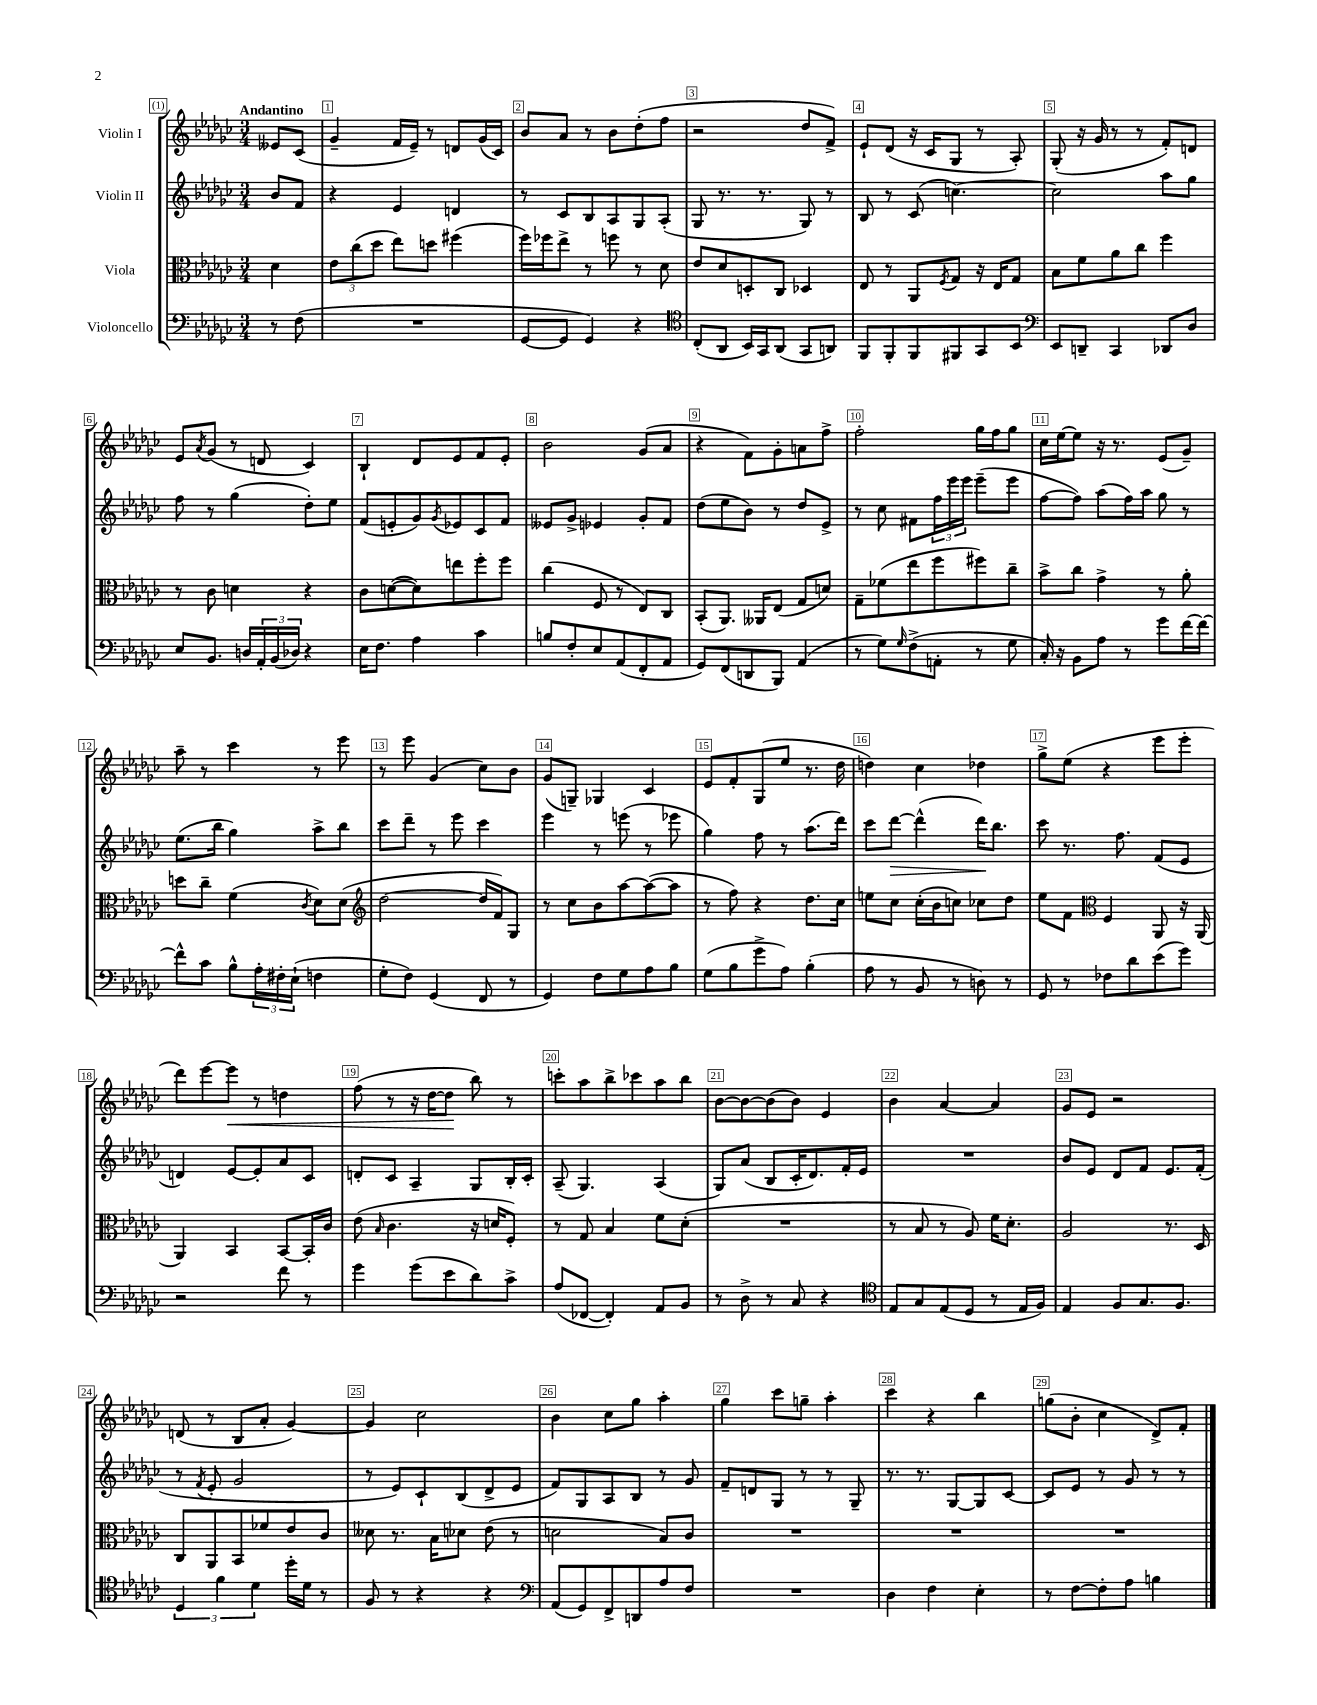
<<
\new StaffGroup <<
\new Staff = "s0" \with { instrumentName = "Violin I" } {
    \clef treble \key ges \major \numericTimeSignature \time 3/4 \partial 4 \tempo "Andantino"
    eeses'8 ces'8( |
    ges'4-- f'16 ees'16--) r8 d'8 ges'16( ces'16) |
    bes'8 aes'8 r8 bes'8 des''8-.( f''8 |
    r2 des''8 f'8->) |
    ees'8-! des'8( r16 ces'16 ges8 r8 aes8-.) |
    ges8-.( r16 ges'16 r8 r8 f'8-.) d'8 |
    ees'8 \acciaccatura { aes'8 } ges'8( r8 d'8 ces'4) |
    bes4-! des'8 ees'8 f'8 ees'8-. |
    bes'2 ges'8( aes'8 |
    r4 f'8) ges'8-. a'8 f''8-> |
    f''2-. ges''16 f''16 ges''8 |
    ces''16 ees''16~ ees''8 r16 r8. ees'8( ges'8--) |
    aes''8-- r8 ces'''4 r8 ees'''8 |
    r8 ees'''8 ges'4( ces''8) bes'8 |
    ges'8( g8--) ges4 ces'4 |
    ees'8 f'8-. ges8( ees''8 r8. des''16 |
    d''4) ces''4 des''4 |
    ges''8-> ees''8( r4 ees'''8 ees'''8-. |
    des'''8) ees'''8~ ees'''8\< r8 d''4 |
    f''8( r8 r16 des''16~ des''8\! bes''8) r8 |
    c'''8-. aes''8 bes''8-> ces'''8 aes''8 bes''8 |
    bes'8~ bes'8~ bes'8( bes'8) ees'4 |
    bes'4 aes'4~ aes'4 |
    ges'8 ees'8 r2 |
    d'8( r8 bes8 aes'8-. ges'4~) |
    ges'4 ces''2 |
    bes'4 ces''8 ges''8 aes''4-. |
    ges''4 ces'''8 g''8-- aes''4-. |
    ces'''4 r4 bes''4 |
    g''8( bes'8-. ces''4 des'8->) f'8-. \bar "|." |
}
\new Staff = "s1" \with { instrumentName = "Violin II" } {
    \clef treble \key ges \major \numericTimeSignature \time 3/4 \partial 4
    bes'8 f'8 |
    r4 ees'4 d'4 |
    r8 ces'8 bes8 aes8 ges8 aes8-.( |
    ges8 r8. r8. ges8) r8 |
    bes8 r8 ces'8( c''4.~) |
    c''2 aes''8 ges''8 |
    f''8 r8 ges''4( des''8-.) ees''8 |
    f'8( e'8-. ges'8) \acciaccatura { ges'8 } ees'8 ces'8 f'8 |
    eeses'8 ges'8-> ees'4 ges'8-. f'8 |
    des''8( ees''8 bes'8) r8 des''8 ees'8-> |
    r8 ces''8 fis'8 \tuplet 3/2 { f''16 ees'''16 ees'''16 } ees'''8--( ees'''8 |
    f''8~ f''8) aes''8( f''16) aes''16 ges''8 r8 |
    ees''8.( bes''16 ges''4) aes''8-> bes''8 |
    ces'''8 des'''8-- r8 ees'''8 ces'''4 |
    ees'''4 r8 e'''8( r8 ees'''8 |
    ges''4) f''8 r8 aes''8.( des'''16) |
    ces'''8 des'''8~\> des'''4-^( des'''16\!) bes''8. |
    ces'''8 r8. f''8. f'8( ees'8 |
    d'4) ees'8~ ees'8-. aes'8 ces'8 |
    d'8-. ces'8 aes4-- ges8 bes16-. ces'16-. |
    aes8--( ges4.) aes4( |
    ges8) aes'8( bes8 ces'16-. des'8.) f'16-. ees'16 |
    R2. |
    bes'8 ees'8 des'8 f'8 ees'8. f'16-.( |
    r8 \acciaccatura { f'8 } ees'8-. ges'2 |
    r8 ees'8) ces'8-! bes8( des'8-> ees'8 |
    f'8) ges8 aes8 bes8 r8 ges'8 |
    f'8-- d'8 ges8 r8 r8 ges8-- |
    r8. r8. ges8~ ges8 ces'8~ |
    ces'8 ees'8 r8 ges'8 r8 r8 \bar "|." |
}
\new Staff = "s2" \with { instrumentName = "Viola" } {
    \clef alto \key ges \major \numericTimeSignature \time 3/4 \partial 4
    des'4 |
    \tuplet 3/2 { ees'8 ces''8( des''8 } ees''8) d''8 fis''4( |
    f''16) fes''16 ees''8-> r8 f''8 r8 des'8 |
    ees'8 des'8 d8-. ces8 des4 |
    ees8 r8 aes,8 \acciaccatura { f8 } ges8 r16 ees16 ges8 |
    bes8 f'8 aes'8 ces''8 f''4 |
    r8 ces'8 d'4 r4 |
    ces'8 d'8~( d'8) e''8 f''8-. f''8 |
    ces''4( f8 r8 ees8) ces8 |
    bes,8-.( aes,8.) aeses,16 ees8( ges8 d'8) |
    ges8-- fes'8( ees''8 f''8 fis''8) ces''8-- |
    bes'8-> ces''8 ges'4-> r8 aes'8-. |
    d''8 ces''8-- f'4( \acciaccatura { ces'8 } des'8) des'8( |
    \clef treble des''2~ des''16 f'16) ges8 |
    r8 ces''8 bes'8 aes''8~ aes''8~( aes''8 |
    r8 f''8) r4 des''8. ces''16 |
    e''8 ces''8 ces''16-.( bes'16 c''8) ces''8 des''8 |
    ees''8 f'8 \clef alto f4 aes,8 r16 aes,16( |
    aes,4) bes,4 bes,8~ bes,16-. ces'16 |
    ees'8( \grace { bes16 } ces'4. r16 d'16 f8-.) |
    r8 ges8 bes4 f'8 des'8-.( |
    R2. |
    r8 bes8 r8 aes8) f'16 des'8.-. |
    aes2 r8. des16 |
    ces8 aes,8 bes,8 fes'8 ees'8 ces'8 |
    deses'8 r8. bes16 des'8 ees'8( r8 |
    d'2 bes8) ces'8 |
    R2. |
    R2. |
    R2. \bar "|." |
}
\new Staff = "s3" \with { instrumentName = "Violoncello" } {
    \clef bass \key ges \major \numericTimeSignature \time 3/4 \partial 4
    r8 f8( |
    R2. |
    ges,8~ ges,8 ges,4) r4 |
    \clef tenor ces8-.( aes,8 bes,16) ges,16 aes,8( ges,8 a,8) |
    f,8 f,8-. f,8 fis,8 ges,8 bes,8 |
    \clef bass ees,8 d,8-- ces,4 des,8 des8 |
    ees8 bes,8. d16 \tuplet 3/2 { aes,16-. bes,16( des16) } r4 |
    ees16 f8. aes4 ces'4 |
    b8 f8-. ees8 aes,8( f,8-. aes,8 |
    ges,8) f,8( d,8 bes,,8) aes,4( |
    r8 ges8) \grace { ges16 } f8->( a,8-. r8 ges8 |
    ces16-.) r16 bes,8 aes8 r8 ges'8 f'16~ f'16~ |
    f'8-^ ces'8 bes8-^ \tuplet 3/2 { aes16-. fis16-. ees16-!( } f4 |
    ges8-. f8) ges,4( f,8 r8 |
    ges,4) f8 ges8 aes8 bes8 |
    ges8( bes8 ges'8-> aes8) bes4-.( |
    aes8 r8 bes,8 r8 d8) r8 |
    ges,8 r8 fes8 des'8 ees'8( ges'8) |
    r2 f'8 r8 |
    ges'4 ges'8( ees'8 des'8) ces'8-> |
    aes8( fes,8~ fes,4-.) aes,8 bes,8 |
    r8 des8-> r8 ces8 r4 |
    \clef tenor ees8 ges8 ees8( des8 r8 ees16 f16) |
    ees4 f8 ges8. f8. |
    \tuplet 3/2 { des4 f'4 des'4 } des''16-. des'16 r8 |
    f8 r8 r4 r4 |
    \clef bass aes,8( ges,8) f,8-> d,8 aes8 f8 |
    R2. |
    des4 f4 ees4-. |
    r8 f8~ f8-. aes8 b4 \bar "|." |
}
>>
>>
\layout { \context { \Score \override BarNumber.break-visibility = ##(#f #t #t) barNumberVisibility = #all-bar-numbers-visible \override BarNumber.stencil = #(make-stencil-boxer 0.1 0.3 ly:text-interface::print) } }
